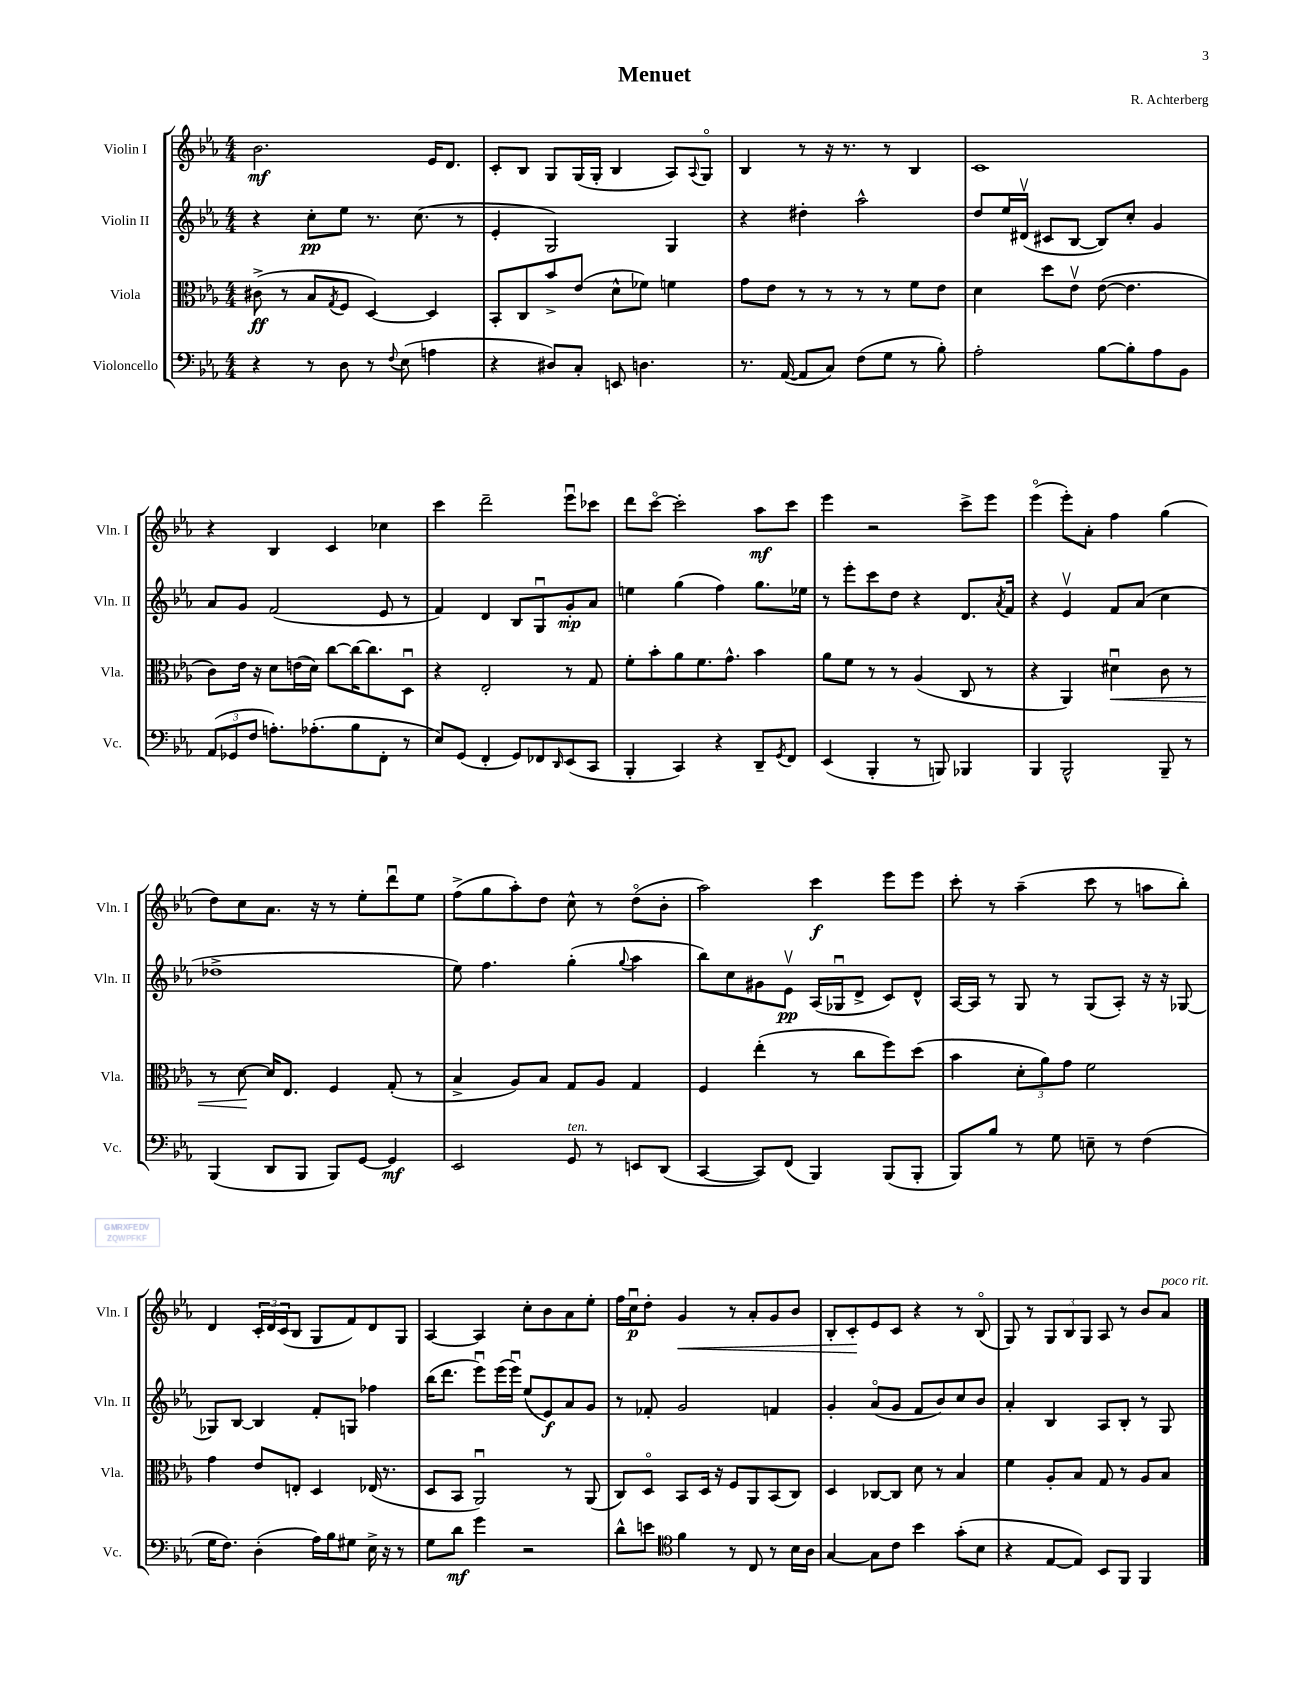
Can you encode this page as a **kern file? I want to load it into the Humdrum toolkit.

**kern	**kern	**kern	**kern
*staff4	*staff3	*staff2	*staff1
*clefF4	*clefC3	*clefG2	*clefG2
*k[b-e-a-]	*k[b-e-a-]	*k[b-e-a-]	*k[b-e-a-]
*M4/4	*M4/4	*M4/4	*M4/4
4r	(8c#^	4r	2.b-
.	8r	.	.
8r	8B-	8cc'	.
.	8qG	.	.
8D	8F	8ee-	.
8r	[4D)	8.r	.
8qqF	.	.	.
(8E-	.	.	.
.	.	(8.cc	.
4A	4D]	.	16e-
.	.	.	8.d
.	.	8r	.
=	=	=	=
4r	8BB-'	4e-'	8c'
.	8C	.	8B-
8D#)	8b-^	2G)	8G
8C'	(8e-	.	(16G
.	.	.	16G'
8EE	8d^^	.	4B-
4.D	8f-)	.	.
.	4f	4G	8A-)
.	.	.	8qqA-
.	.	.	8Go
=	=	=	=
8.r	8g	4r	4B-
.	8e-	.	.
([16AA-	.	.	.
8AA-]	8r	4dd#'	8r
8C)	8r	.	16r
.	.	.	8.r
(8F	8r	2aa-^^	.
8G	8r	.	8r
8r	8f	.	4B-
8B-')	8e-	.	.
=	=	=	=
2A-'	4d	8dd	1c
.	.	16ee-	.
.	.	(16d#v	.
.	8dd	8c#	.
.	8e-v	[8B-	.
[8B-	([8e-	8B-])	.
8B-']	4.e-]	8cc'	.
8A-	.	4g	.
8BB-	.	.	.
=	=	=	=
(12AA-	8c)	8a-	4r
12GG-	.	.	.
.	16e-	8g	.
12F	.	.	.
.	16r	.	.
8.A')	8d	(2f	4B-
.	(16e	.	.
(8.A-'	16d)	.	.
.	[8cc	.	4c
8B-	16cc_	.	.
.	8.cc]	.	.
8FF'	.	8e-	4cc-
8r	8Du	8r	.
=	=	=	=
8E-)	4r	4f)	4ccc
(8GG	.	.	.
4FF'	2E-'	4d	2ddd~
8GG)	.	8B-	.
8FF-	.	8Gu	.
16qqDD	.	.	.
(8EE-	8r	8g'	8eee-u
8CC	8G	8a-	8ccc-
=	=	=	=
4BBB-'	8f'	4ee	8ddd
.	8b-'	.	[8ccco
4CC)	8a-	(4gg	2ccc']
.	8.f	.	.
4r	.	4ff)	.
.	8.g^^	.	.
8DD~	4b-	8.gg	8aa-
8qGG	.	.	.
8FF	.	.	8ccc
.	.	16ee-	.
=	=	=	=
(4EE-	8a-	8r	4eee-
.	8f	8eee-'	.
4BBB-'	8r	8ccc	2r
.	8r	8dd	.
8r	(4A-	4r	.
8BBB)	.	.	.
4BBB-	8C	8.d	8ccc^
.	8r	.	8eee-
.	.	8qa-	.
.	.	16f	.
=	=	=	=
4BBB-	4r	4r	(4eee-o
2BBB-^^	4AA-)	4e-v	8eee-')
.	.	.	8a-'
.	4d#u	8f	4ff
.	.	(8a-	.
8BBB-~	8c	4cc	(4gg
8r	8r	.	.
=	=	=	=
(4BBB-	8r	1dd-^	8dd)
.	[8d	.	8cc
8DD	16d]	.	8.a-
.	8.E-	.	.
8BBB-	.	.	.
.	.	.	16r
8BBB-)	4F	.	8r
[8GG	.	.	8ee-'
4GG]	(8G'	.	8dddu
.	8r	.	8ee-
=	=	=	=
2EE-	4B-^	8ee-)	(8ff^
.	.	4.ff	8gg
.	8A-)	.	8aa-')
.	8B-	.	8dd
8GG	8G	(4gg'	8cc^^
8r	8A-	.	8r
.	.	8qqgg	.
8EE	4G	4aa-	(8ddo
(8DD	.	.	8b-'
=	=	=	=
[4CC	4F	8bb-)	2aa-)
.	.	8cc	.
8CC])	(4ee-'	8g#	.
(8FF	.	8e-v	.
4BBB-)	8r	(16A-	4ccc
.	.	16G-u	.
.	8cc	8d^	.
(8BBB-	8ff)	8c)	8eee-
8BBB-'	(8dd	8d^^	8eee-
=	=	=	=
8BBB-)	4b-	[16A-	8ccc'
.	.	16A-]	.
8B-	.	8r	8r
8r	12d'	8G	(4aa-~
.	12a-)	.	.
8G	.	8r	.
.	12g	.	.
8E~	2f	(8G	8ccc
8r	.	8A-')	8r
(4F	.	16r	8aa
.	.	16r	.
.	.	[8G-	8bb-')
=	=	=	=
16G	4g	8G-]	4d
8.F)	.	.	.
.	.	[8B-	.
(4D'	8e-	4B-]	24c'
.	.	.	24d
.	.	.	(24c
.	8E'	.	8B-
16A-)	4D	8f'	8G
16B-	.	.	.
8G#	.	8G	8f)
16E-^	(16E-	4ff-	8d
16r	8.r	.	.
8r	.	.	8G
=	=	=	=
8G	8D	(16bb-	[4A-
.	.	8.ddd	.
8d	8BB-	.	.
4g	2AA-u)	8eee-u)	4A-]
.	.	(16eee-	.
.	.	16eee-u)	.
2r	.	(8ee-	8cc'
.	.	8e-)	8b-
.	8r	8a-	8a-
.	(8AA-	8g	8ee-'
=	=	=	=
8d^^	8C)	8r	16ff
.	.	.	16ccu
8e	8Do	8f-'	8dd'
*clefC4	*	*	*
4f	8BB-	2g	4g
.	16D	.	.
.	16r	.	.
8r	8F	.	8r
8C	8AA-	.	8a-'
8r	(8BB-	4f	8g
16B-	8C)	.	8b-
16A-	.	.	.
=	=	=	=
[4G	4D	4g'	8B-'
.	.	.	8c'
8G]	[8C-	(8a-o	8e-
8c	8C-]	8g	8c
4b-	8d	8f	4r
.	8r	8b-)	.
(8g'	4B-	8cc	8r
8B-	.	8b-	(8B-o
=	=	=	=
4r	4f	4a-'	8G)
.	.	.	8r
[8E-	8A-'	4B-	12G
.	.	.	12B-
8E-])	8B-	.	.
.	.	.	12G
8BB-	8G	8A-	8A-
8FF	8r	8B-'	8r
4FF	8A-	8r	8b-
.	8B-	8G	8a-
==	==	==	==
*-	*-	*-	*-
